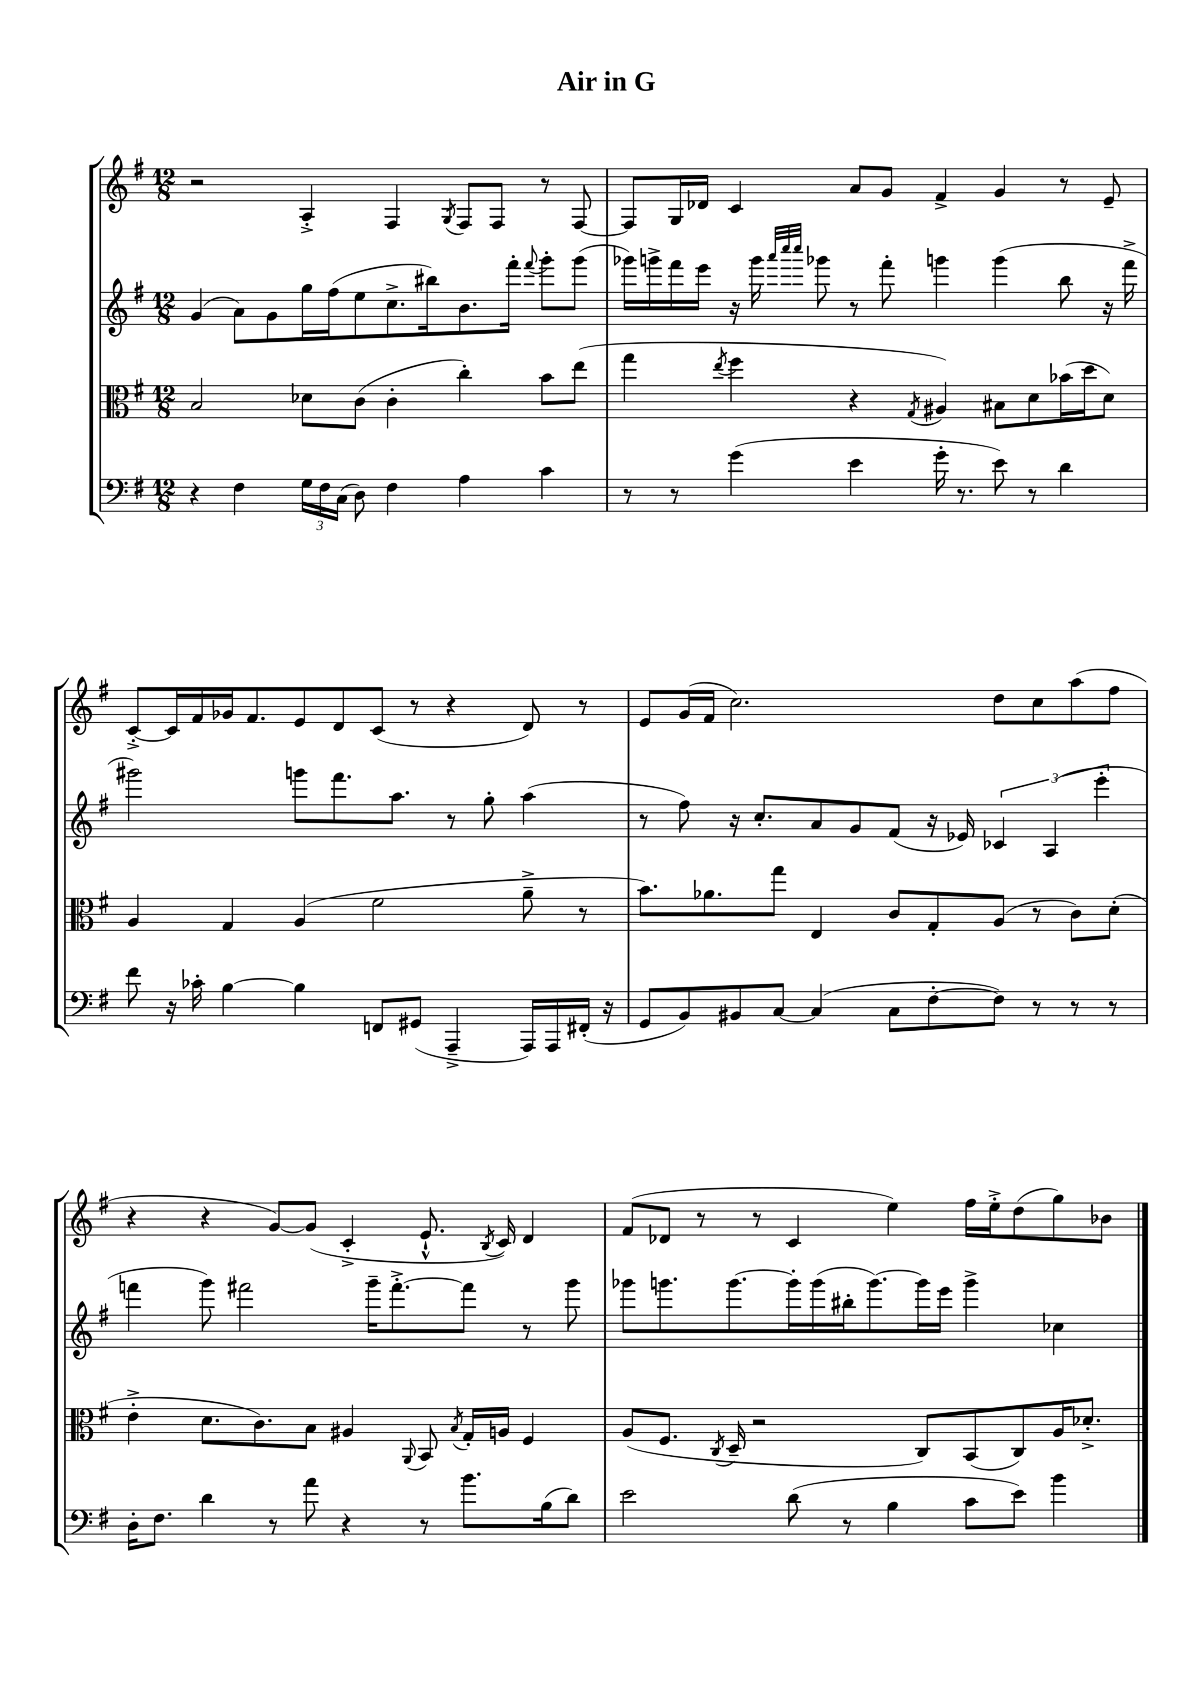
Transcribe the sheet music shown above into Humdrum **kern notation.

**kern	**kern	**kern	**kern
*part4	*part3	*part2	*part1
*staff4	*staff3	*staff2	*staff1
*clefF4	*clefC3	*clefG2	*clefG2
*k[f#]	*k[f#]	*k[f#]	*k[f#]
*M12/8	*M12/8	*M12/8	*M12/8
=1	=1	=1	=1
4r	2B/	(4g/	2r
4F#\	.	8a\L)	.
.	.	8g\	.
24G\LL	8d-X\L	16gg\L	4A'^/
24F#\	.	.	.
.	.	(16ff#\J	.
(24C\JJ	.	.	.
8D\)	(8c\J	8ee\	.
4F#\	4c'\	8.cc^\	4F#/
.	.	16bb#X\k)	.
.	.	.	8qG/
4A\	4cc'\)	8.b\	8F#/L
.	.	.	8F#/J
.	.	16fff#'\Jk	.
.	.	8qqfff#/	.
4c\	8b\L	8ggg'\L	8r
.	(8ee\J	(8ggg\J	[8F#/
=2	=2	=2	=2
8r	4gg\	16ggg-X\LL)	8F#/L]
.	.	16gggn^\	.
8r	.	16fff#\	16G/L
.	.	16eee\JJ	16d-X/JJ
.	8qee/	.	.
(4g\	4ff#\	16r	4c/
.	.	16ggg\	.
.	.	32qqaaa/LLL	.
.	.	32qqcccc/	.
.	.	32qqcccc/JJJ	.
.	.	8ggg-X\	.
4e\	4r	8r	8a/L
.	.	8fff#'\	8g/J
.	8qG/	.	.
16g'\	4A#X/)	4gggn\	4f#^/
8.r	.	.	.
8e\)	8B#X\L	(4ggg\	4g/
8r	8d\	.	.
4d\	(16b-X\L	8bb\	8r
.	16dd\J	.	.
.	8d\J)	16r	8e~/
.	.	16fff#^\	.
!!LO:LB:g=z
=3	=3	=3	=3
8f#\	4A/	2ggg#X\)	[8c'^/L
16r	.	.	16c/L]
16c-X'\	.	.	16f#/
[4B\	4G/	.	16g-X/J
.	.	.	8.f#/
4B\]	(4A/	8gggn\L	8e/
.	.	8.fff#\	8d/
8FFn/L	2f#\	.	(8c/J
.	.	8.aa\J	.
(8GG#X/J	.	.	8r
4AAA~^/	.	8r	4r
.	.	8gg'\	.
16AAA/LL)	8a~^\	(4aa\	8d/)
16AAA/	.	.	.
(16FF#X'/JJ	8r	.	8r
16r	.	.	.
=4	=4	=4	=4
8GG/L	8.b\L)	8r	8e/L
8BB/)	.	8ff#\)	(16g/L
.	8.a-X\	.	16f#/JJ
8BB#X/	.	16r	2.cc\)
.	.	8.cc'/L	.
[8C/J	8gg\J	.	.
(4C/]	4E/	8a/	.
.	.	8g/	.
8C\L	8c/L	(8f#/J	.
[8F#'\	8G'/	16r	.
.	.	16e-X/)	.
8F#\J])	(8A/J	6c-X/	8dd\L
8r	8r	.	8cc\
.	.	(6A/	.
8r	8c\L)	.	(8aa\
.	.	6eee'\	.
8r	(8d'\J	.	8ff#\J
!!LO:LB:g=z
=5	=5	=5	=5
16D'\KL	4e'^\	4fffn\	4r
8.F#\J	.	.	.
4d\	8.d\L	8ggg\)	4r
.	.	2fff#X\	.
.	8.c\)	.	.
8r	.	.	[8g/L)
8a\	8B\J	.	(8g/J]
4r	4A#X/	.	4c'^/
.	.	16ggg~\KL	.
.	.	[8.fff#'^\	.
.	8qqAA/	.	.
8r	8BB/	.	8.e`^^/
.	8qB/	.	.
8.b\L	16G'/LL	8fff#\J]	.
.	.	.	8qB/
.	16An/JJ	.	16c/)
.	4F#/	8r	4d/
(16B\k	.	.	.
8d\J)	.	8ggg\	.
=6	=6	=6	=6
2e\	(8A/L	8ggg-X\L	(8f#/L
.	8.F#/J	8.gggn\	8d-X/J
.	.	.	8r
.	8qC/	.	.
.	16D~/	[8.ggg\	.
.	2r	.	8r
(8d\	.	16ggg'\L]	4c/
.	.	(16ggg\	.
8r	.	16bb#X'\J	.
.	.	[8.ggg\)	.
4B\	.	.	4ee\)
.	8C/L)	16ggg\L]	.
.	.	16eee\JJ	.
8c\L	(8BB/	4ggg^\	16ff#\LL
.	.	.	16ee'^\J
8e\J)	8C/)	.	(8dd\
4b\	16A/K	4cc-X\	8gg\)
.	8.d-X'^/J	.	.
.	.	.	8b-X\J
==	==	==	==
*-	*-	*-	*-
